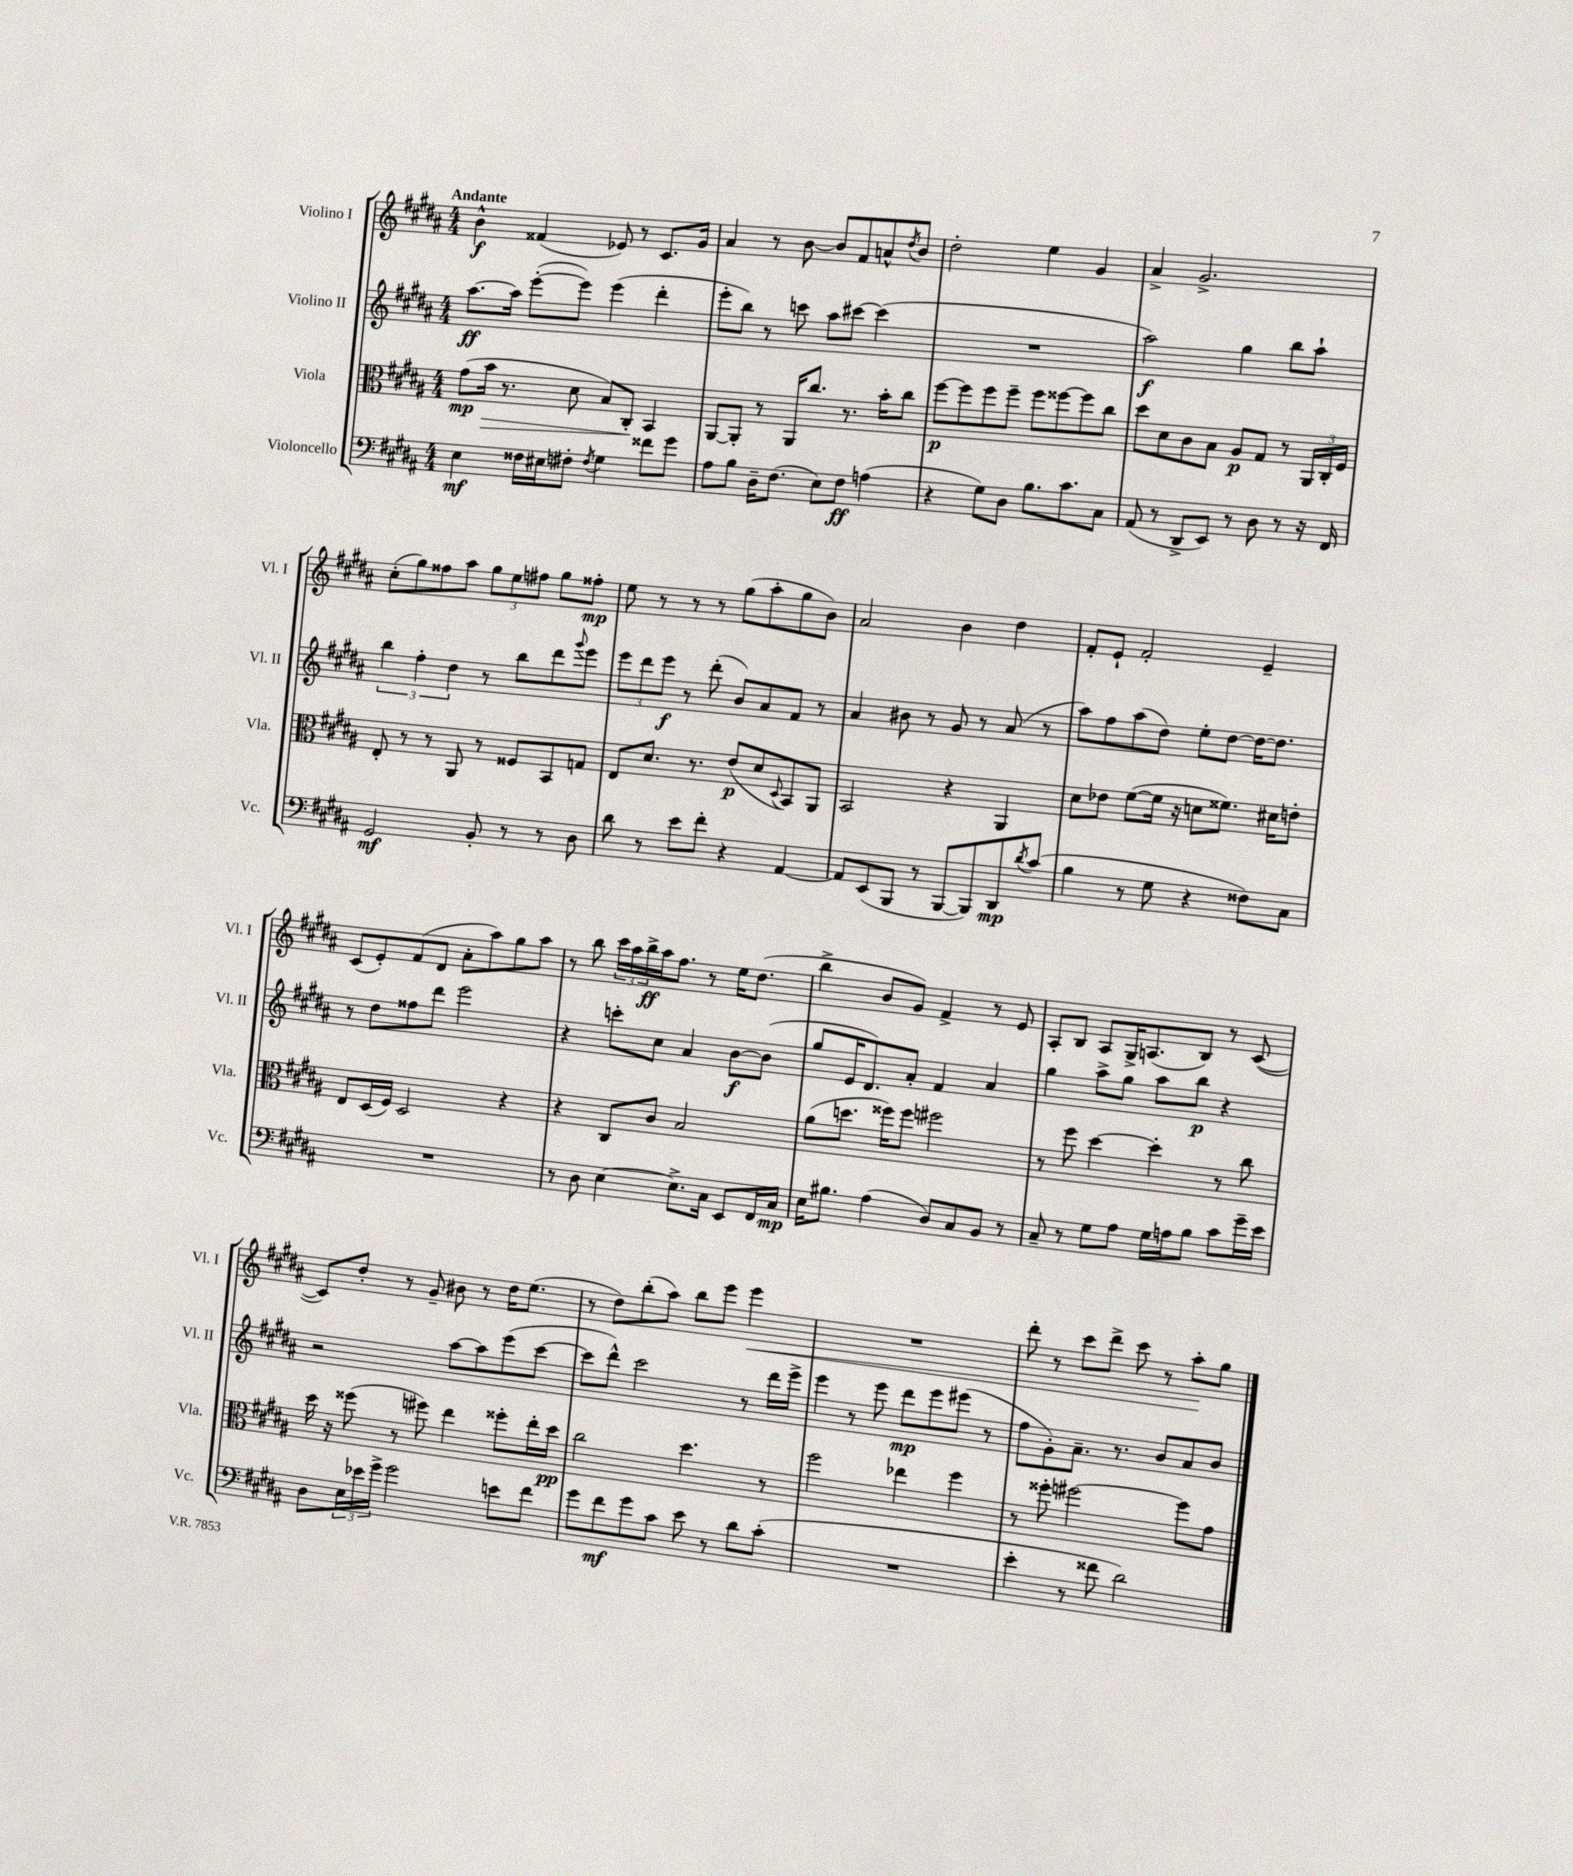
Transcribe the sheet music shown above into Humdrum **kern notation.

**kern	**dynam	**kern	**dynam	**kern	**dynam	**kern	**dynam
*part4	*part4	*part3	*part3	*part2	*part2	*part1	*part1
*staff4	*staff4	*staff3	*staff3	*staff2	*staff2	*staff1	*staff1
*I"Violoncello	*	*I"Viola	*	*I"Violino II	*	*I"Violino I	*
*I'Vc.	*	*I'Vla.	*	*I'Vl. II	*	*I'Vl. I	*
*clefF4	*	*clefC3	*	*clefG2	*	*clefG2	*
*k[f#c#g#d#a#]	*	*k[f#c#g#d#a#]	*	*k[f#c#g#d#a#]	*	*k[f#c#g#d#a#]	*
*M4/4	*	*M4/4	*	*M4/4	*	*M4/4	*
=1	=1	=1	=1	=1	=1	=1	=1
!	!	!	!	!	!	!LO:TX:a:B:t=Andante	!
4E\	mf	(8g#\L	mp	[8.aa#\L	ff	4b^^\	f
!	!	!	!LO:HP:b	!	!	!	!
.	.	16b\Jk	>	.	.	.	.
.	.	8.r	.	16aa#\Jk]	.	.	.
16F##X\LL	.	.	.	([8eee'\L	.	(4f##X/	.
16E#X\J	.	.	.	.	.	.	.
8F#X'\J	.	8d#\	.	8eee\J])	.	.	.
8qF#/	.	.	.	.	.	.	.
4G#\	.	8B/L)	.	(4eee\	.	8e-X/)	.
.	.	8C#'/J	.	.	.	8r	.
8f##X\L	.	4BB/	]	4ddd#'\	.	8.c#/L	.
8g#\J	.	.	.	.	.	.	.
.	.	.	.	.	.	16g#/Jk	.
=2	=2	=2	=2	=2	=2	=2	=2
8A#\L	.	[8AA#/L	.	8eee'\L	.	4a#/	.
8B\J	.	8AA#'/J]	.	8bb\J)	.	.	.
16D#~\KL	.	8r	.	8r	.	8r	.
(8.F#\J	.	.	.	.	.	.	.
.	.	16AA#/KL	.	8cccn\	.	[8b\	.
.	.	8.cc#/J	.	.	.	.	.
8E\L)	.	.	.	8aa#\L	.	8b/L]	.
8F#\J	ff	8.r	.	[8ccc#X\J	.	8f#/	.
(4An\	.	.	.	(4ccc#\]	.	8an^^/	.
.	.	16b'\KL	.	.	.	.	.
.	.	.	.	.	.	8qdd#/	.
.	.	8cc#\J	.	.	.	8b/J	.
=3	=3	=3	=3	=3	=3	=3	=3
4r	.	[8ff#\L	p	1r	.	2dd#'\	.
.	.	8ff#\]	.	.	.	.	.
8G#\L)	.	8ff#\	.	.	.	.	.
8D#\J	.	8ff#~\J	.	.	.	.	.
8.B\L	.	8ff#\L	.	.	.	4ee\	.
.	.	[8ff##X\	.	.	.	.	.
8.c#\	.	.	.	.	.	.	.
.	.	8ff##\]	.	.	.	4g#/	.
8C#\J	.	8cc#\J	.	.	.	.	.
=4	=4	=4	=4	=4	=4	=4	=4
(8AA#/	.	8dd#\L	.	2aa#\)	f	4a#^/	.
8r	.	8d#\	.	.	.	.	.
8DD#^/L	.	8c#\	.	.	.	2.g#^/	.
8EE/J)	.	8B\J	.	.	.	.	.
8r	.	8A#/L	p	4gg#\	.	.	.
8D#\	.	8G#/J	.	.	.	.	.
8r	.	8r	.	8bb\L	.	.	.
16r	.	24AA#/LL	.	8aa#`\J	.	.	.
.	.	24C#'/	.	.	.	.	.
16FF#/	.	.	.	.	.	.	.
.	.	24F#/JJ	.	.	.	.	.
!!LO:LB:g=z
=5	=5	=5	=5	=5	=5	=5	=5
2GG#/	mf	8E'/	.	6bb\	.	(8cc#'\L	.
.	.	8r	.	.	.	8gg#\)	.
.	.	.	.	6ff#'\	.	.	.
.	.	8r	.	.	.	8ff##X\	.
.	.	.	.	6dd#\	.	.	.
.	.	8AA#/	.	.	.	8aa#\J	.
8BB'/	.	8r	.	8r	.	12gg#\L	.
.	.	.	.	.	.	12ee\	.
8r	.	8F##X/L	.	8bb\L	.	.	.
.	.	.	.	.	.	12ff#X\J	.
8r	.	8BB/	.	8ddd#\	.	8gg#\L	.
.	.	.	.	8qqggg#/	.	.	.
8D#\	.	8Gn/J	.	8eee\J	.	8ff##X'\J	mp
=6	=6	=6	=6	=6	=6	=6	=6
8d#\	.	8E/L	.	12eee\L	.	8ee\	.
.	.	.	.	12ddd#\	.	.	.
8r	.	8.d#/J	.	.	.	8r	.
.	.	.	.	12eee\J	f	.	.
8e\L	.	.	.	8r	.	8r	.
.	.	8.r	.	.	.	.	.
8f#'\J	.	.	.	(8ddd#'\	.	8r	.
4r	.	(8e/L	p	8b/L)	.	(8gg#\L	.
.	.	8d#/	.	8a#/	.	8aa#'\	.
.	.	8qqD#/	.	.	.	.	.
[4AA#/	.	8BB/)	.	8f#/J	.	8gg#\	.
.	.	8AA#/J	.	8r	.	8b\J)	.
=7	=7	=7	=7	=7	=7	=7	=7
8AA#/L]	.	2BB/	.	4a#/	.	2a#/	.
(8EE/	.	.	.	.	.	.	.
8BBB/J	.	.	.	8b#X\	.	.	.
8r	.	.	.	8r	.	.	.
[8BBB/L	.	4r	.	8g#/	.	4b\	.
8BBB/])	.	.	.	8r	.	.	.
8DD#/	mp	4AA#/	.	(8a#/	.	4dd#\	.
8qd#/	.	.	.	.	.	.	.
(8c#/J	.	.	.	8r	.	.	.
=8	=8	=8	=8	=8	=8	=8	=8
4B\	.	8d#\L	.	8aa#\L)	.	8f#'/L	.
.	.	8e-X\J	.	8ff#\	.	8e`/J	.
8r	.	([8f#\L	.	(8aa#\	.	2f#'/	.
8G#\	.	16f#\Jk]	.	8dd#\J)	.	.	.
.	.	16r	.	.	.	.	.
4r	.	8dn\L	.	8ee'\L	.	.	.
.	.	8.f##X\J)	.	[8dd#\J	.	.	.
8F##X\L)	.	.	.	16dd#\KL_	.	4e~/	.
.	.	16d#X\KL	.	8.dd#\J]	.	.	.
8C#\J	.	8en'\J	.	.	.	.	.
!!LO:LB:g=z
=9	=9	=9	=9	=9	=9	=9	=9
1r	.	8E/L	.	8r	.	(8c#/L	.
.	.	(16D#/L	.	8dd#\L	.	8e'/)	.
.	.	16F#/JJ)	.	.	.	.	.
.	.	2D#/	.	8ff##X\	.	(8f#/	.
.	.	.	.	8ddd#\J	.	8d#/J	.
.	.	.	.	2eee\	.	8a#'\L	.
.	.	.	.	.	.	8aa#\)	.
.	.	4r	.	.	.	8gg#\	.
.	.	.	.	.	.	8aa#\J	.
=10	=10	=10	=10	=10	=10	=10	=10
8r	.	4r	.	4r	.	8r	.
8D#\	.	.	.	.	.	8bb\	.
[4E\	.	8C#/L	.	8cccn'\L	.	24ccc#\LL	.
.	.	.	.	.	.	24aa#\	.
.	.	.	.	.	.	24bb^\	ff
.	.	8c#/J	.	8cc#\J	.	16aa#\J	.
.	.	.	.	.	.	8.ff#\J	.
8.E^\L]	.	2B/	.	4a#/	.	.	.
.	.	.	.	.	.	8r	.
16C#\Jk	.	.	.	.	.	.	.
8EE/L	.	.	.	[8b\L	f	16ee\KL	.
.	.	.	.	.	.	(8.dd#\J	.
16FF#/L	.	.	.	(8b\J]	.	.	.
16C#/JJ	mp	.	.	.	.	.	.
=11	=11	=11	=11	=11	=11	=11	=11
16E\KL	.	(8a#\L	.	8gg#/L	.	4bb^\	.
8.B#X\J	.	.	.	.	.	.	.
.	.	8.ddn\J	.	16e/K	.	.	.
.	.	.	.	8.d#/)	.	.	.
(4A#\	.	.	.	.	.	8b/L	.
.	.	16ff##X\KL)	.	.	.	.	.
.	.	8ff##\J	.	8a#'/J	.	8g#/J)	.
8D#/L)	.	2ff#X\	.	4f#/	.	4f#^/	.
8C#/	.	.	.	.	.	.	.
8BB/J	.	.	.	4a#/	.	8r	.
8r	.	.	.	.	.	8e/	.
=12	=12	=12	=12	=12	=12	=12	=12
8C#~/	.	8r	.	4gg#\	.	8A#'/L	.
8r	.	8ff#\	.	.	.	8B/J	.
8G#\L	.	[4dd#\	.	8aa#^\L	.	8A#/L	.
8A#\J	.	.	.	8gg#\J	.	16G#^/K	.
.	.	.	.	.	.	(8.An/	.
16G#\LL	.	4dd#'\]	.	8aa#\L	.	.	.
16An\J	.	.	.	.	.	.	.
8B\J	.	.	.	8bb\J	p	8B/J)	.
8c#\L	.	8r	.	4r	.	8r	.
16g#~\L	.	8cc#\	.	.	.	([8c#/	.
16e\JJ	.	.	.	.	.	.	.
!!LO:LB:g=z
=13	=13	=13	=13	=13	=13	=13	=13
8D#\L	.	16dd#\	.	2r	.	8c#/L])	.
.	.	16r	.	.	.	.	.
24E\L	.	(8ff##X\	.	.	.	8dd#'/J	.
24e-X\	.	.	.	.	.	.	.
24g#^\JJ	.	.	.	.	.	.	.
2g#\	.	8r	.	.	.	8r	.
.	.	8ff#X\)	.	.	.	8g#~/	.
.	.	4ee\	.	[8aa#\L	.	8b#X\	.
.	.	.	.	8aa#\]	.	8r	.
8en\L	.	8ff##X'\L	.	(8eee\	.	16dd#\KL	.
.	.	.	.	.	.	(8.ee\J	.
8f#\J	.	16ee'\L	.	[8ccc#\J	.	.	.
.	.	16dd#\JJ	pp	.	.	.	.
=14	=14	=14	=14	=14	=14	=14	=14
8g#\L	.	2cc#\	.	8ccc#\L]	.	8r	.
8f#\	mf	.	.	8ddd#^^\J)	.	8dd#\L)	.
8g#\	.	.	.	2ccc#\	.	(8bb'\	.
8c#\J	.	.	.	.	.	8aa#\J)	.
8e\	.	4.dd#\	.	.	.	8bb\L	.
8r	.	.	.	.	.	8eee\J	.
!	!	!	!	!	!	!	!LO:HP:b
8d#\L	.	.	.	8r	.	4eee\	<
(8c#'\J	.	8r	.	16ddd#\LL	.	.	.
.	.	.	.	16eee^\JJ	.	.	.
=15	=15	=15	=15	=15	=15	=15	=15
1r	.	2ff#\	.	4eee\	.	1r	.
.	.	.	.	8r	.	.	.
.	.	.	.	8eee\	.	.	.
.	.	4ee-X\	.	8ddd#\L	mp	.	.
.	.	.	.	8eee\	.	.	.
.	.	4ff#\	.	(8eee#X\J	.	.	.
.	.	.	.	8r	.	.	.
=16	=16	=16	=16	=16	=16	=16	=16
4e'\	.	8r	.	8ff#\L	.	8ddd#'\	.
.	.	8ff##X'\	.	8g#'\)	.	8r	.
8r	.	[2ff#X\	.	8.a#~\J	.	8ccc#\L	.
8f##X\	.	.	.	.	.	8ddd#^\J	.
.	.	.	.	8.r	.	.	.
2d#\)	.	.	.	.	.	8ccc#\	.
.	.	.	.	8b/L	.	8r	.
.	.	8ff#\L]	.	8a#/	.	8aa#'\L	.
.	.	8g#\J	.	8b/J	.	8gg#\J	[
==	==	==	==	==	==	==	==
*-	*-	*-	*-	*-	*-	*-	*-
